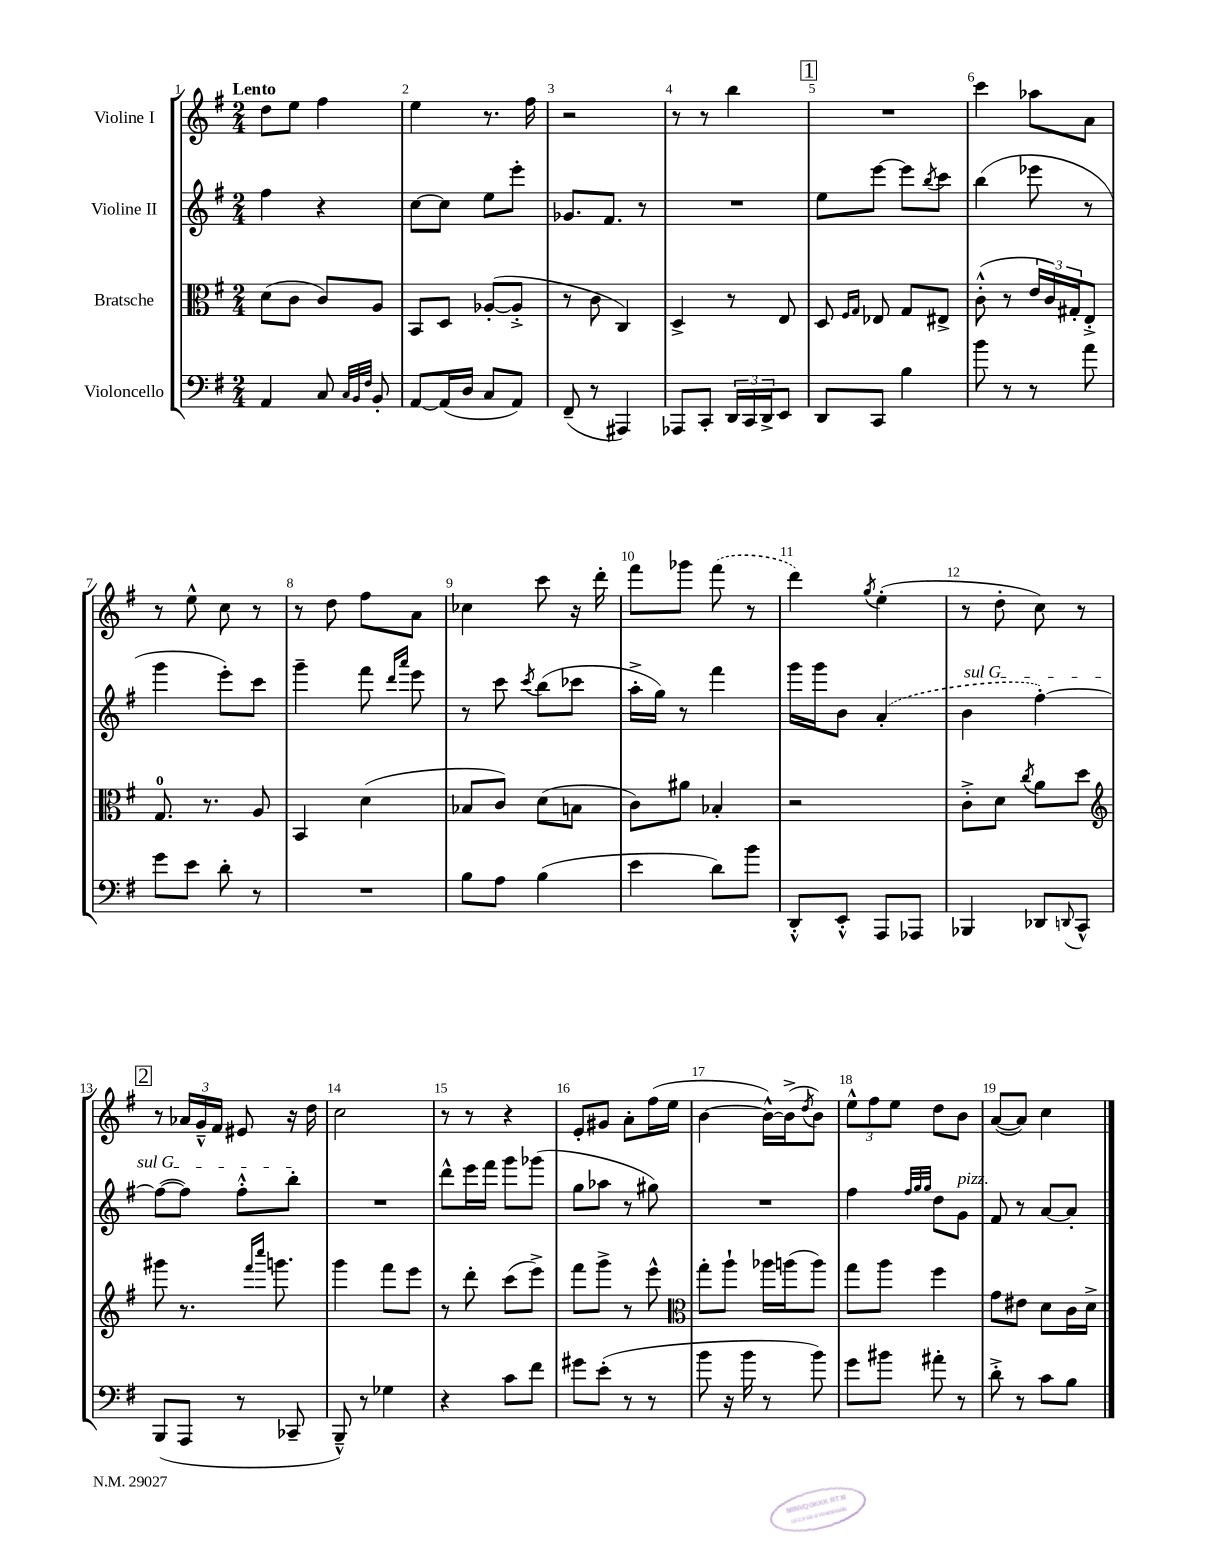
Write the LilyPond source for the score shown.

<<
\new StaffGroup <<
\new Staff = "s0" \with { instrumentName = "Violine I" } {
    \clef treble \key g \major \numericTimeSignature \time 2/4 \tempo "Lento"
    d''8 e''8 fis''4 |
    e''4 r8. fis''16 |
    r2 |
    r8 r8 b''4 |
    \mark \markup { \box "1" } R2 |
    c'''4 aes''8 a'8 |
    r8 e''8-^ c''8 r8 |
    r8 d''8 fis''8 a'8 |
    ces''4 c'''8 r16 d'''16-. |
    fis'''8 ges'''8 \once \slurDashed fis'''8( r8 |
    d'''4) \acciaccatura { g''8 } e''4-.( |
    r8 d''8-. c''8) r8 |
    \mark \markup { \box "2" } r8 \tuplet 3/2 { aes'16 g'16---^ fis'16 } eis'8 r16 d''16 |
    c''2 |
    r8 r8 r4 |
    e'8-. gis'8 a'8-. fis''16( e''16 |
    b'4~ b'16~-^) b'16->( \acciaccatura { d''8 } b'8) |
    \tuplet 3/2 { e''8-^ fis''8 e''8 } d''8 b'8 |
    a'8~( a'8) c''4 \bar "|." |
}
\new Staff = "s1" \with { instrumentName = "Violine II" } {
    \clef treble \key g \major \numericTimeSignature \time 2/4
    fis''4 r4 |
    c''8~ c''8 e''8 e'''8-. |
    ges'8. fis'8. r8 |
    R2 |
    \mark \markup { \box "1" } e''8 e'''8~ e'''8 \acciaccatura { b''8 } c'''8 |
    b''4( ees'''8 r8 |
    g'''4 e'''8-.) c'''8 |
    g'''4-- fis'''8 \grace { d'''16 a'''16 } e'''8 |
    r8 c'''8 \acciaccatura { c'''8 } b''8( ces'''8 |
    a''16-.-> g''16) r8 fis'''4 |
    g'''16 g'''16 b'8 \once \slurDashed a'4-.( |
    \once \override TextSpanner.bound-details.left.text = \markup { \italic "sul G" } b'4\startTextSpan fis''4~-.) |
    \mark \markup { \box "2" } fis''8~( fis''8) fis''8-.-^ b''8-.\stopTextSpan |
    R2 |
    d'''8-^ e'''16 fis'''16 g'''8 ges'''8( |
    g''8 aes''8 r8 gis''8) |
    R2 |
    fis''4 \grace { fis''32 g''32 g''32 } d''8 g'8^\markup { \italic "pizz." } |
    fis'8 r8 a'8~ a'8-. \bar "|." |
}
\new Staff = "s2" \with { instrumentName = "Bratsche" } {
    \clef alto \key g \major \numericTimeSignature \time 2/4
    d'8( c'8 c'8) a8 |
    b,8 d8 aes8~-.( aes8-.-> |
    r8 c'8 c4) |
    d4-> r8 e8 |
    \mark \markup { \box "1" } d8 \grace { fis16 g16 } ees8 g8 eis8-> |
    c'8-.-^( r8 \tuplet 3/2 { e'16 c'16) gis16-. } e8-.-> |
    g8.-0 r8. a8 |
    b,4 d'4( |
    bes8 c'8) d'8( b8 |
    c'8) ais'8 bes4-. |
    r2 |
    c'8-.-> d'8 \acciaccatura { c''8 } a'8 d''8 |
    \mark \markup { \box "2" } \clef treble gis'''8 r8. \grace { fis'''16 c''''16 } g'''8. |
    g'''4 fis'''8 e'''8 |
    r8 d'''8-. c'''8( e'''8->) |
    fis'''8 g'''8-> r8 e'''8-^ |
    \clef alto g''8-. a''8-! aes''16 a''16( a''8) |
    g''8 a''8 fis''4 |
    g'8 eis'8 d'8 c'16 d'16-> \bar "|." |
}
\new Staff = "s3" \with { instrumentName = "Violoncello" } {
    \clef bass \key g \major \numericTimeSignature \time 2/4
    a,4 c8 \grace { c32 b,32 fis32 } b,8-. |
    a,8~ a,16( d16 c8 a,8) |
    fis,8--( r8 ais,,4) |
    aes,,8 c,8-. \tuplet 3/2 { d,16 c,16 d,16-> } e,8 |
    \mark \markup { \box "1" } d,8 c,8 b4 |
    b'8 r8 r8 a'8 |
    g'8 e'8 d'8-. r8 |
    R2 |
    b8 a8 b4( |
    e'4 d'8) b'8 |
    d,8-.-^ e,8-.-^ a,,8 aes,,8 |
    bes,,4 des,8 \appoggiatura { d,8 } c,8-^ |
    \mark \markup { \box "2" } b,,8( a,,8 r8 ces,8-- |
    b,,8---^) r8 ges4 |
    r4 c'8 fis'8 |
    gis'8 e'8-.( r8 r8 |
    b'8 r16 b'16 r8 b'8) |
    g'8 bis'8 ais'8-. r8 |
    d'8-.-> r8 c'8 b8 \bar "|." |
}
>>
>>
\layout { \context { \Score \override BarNumber.break-visibility = ##(#f #t #t) barNumberVisibility = #all-bar-numbers-visible } }
